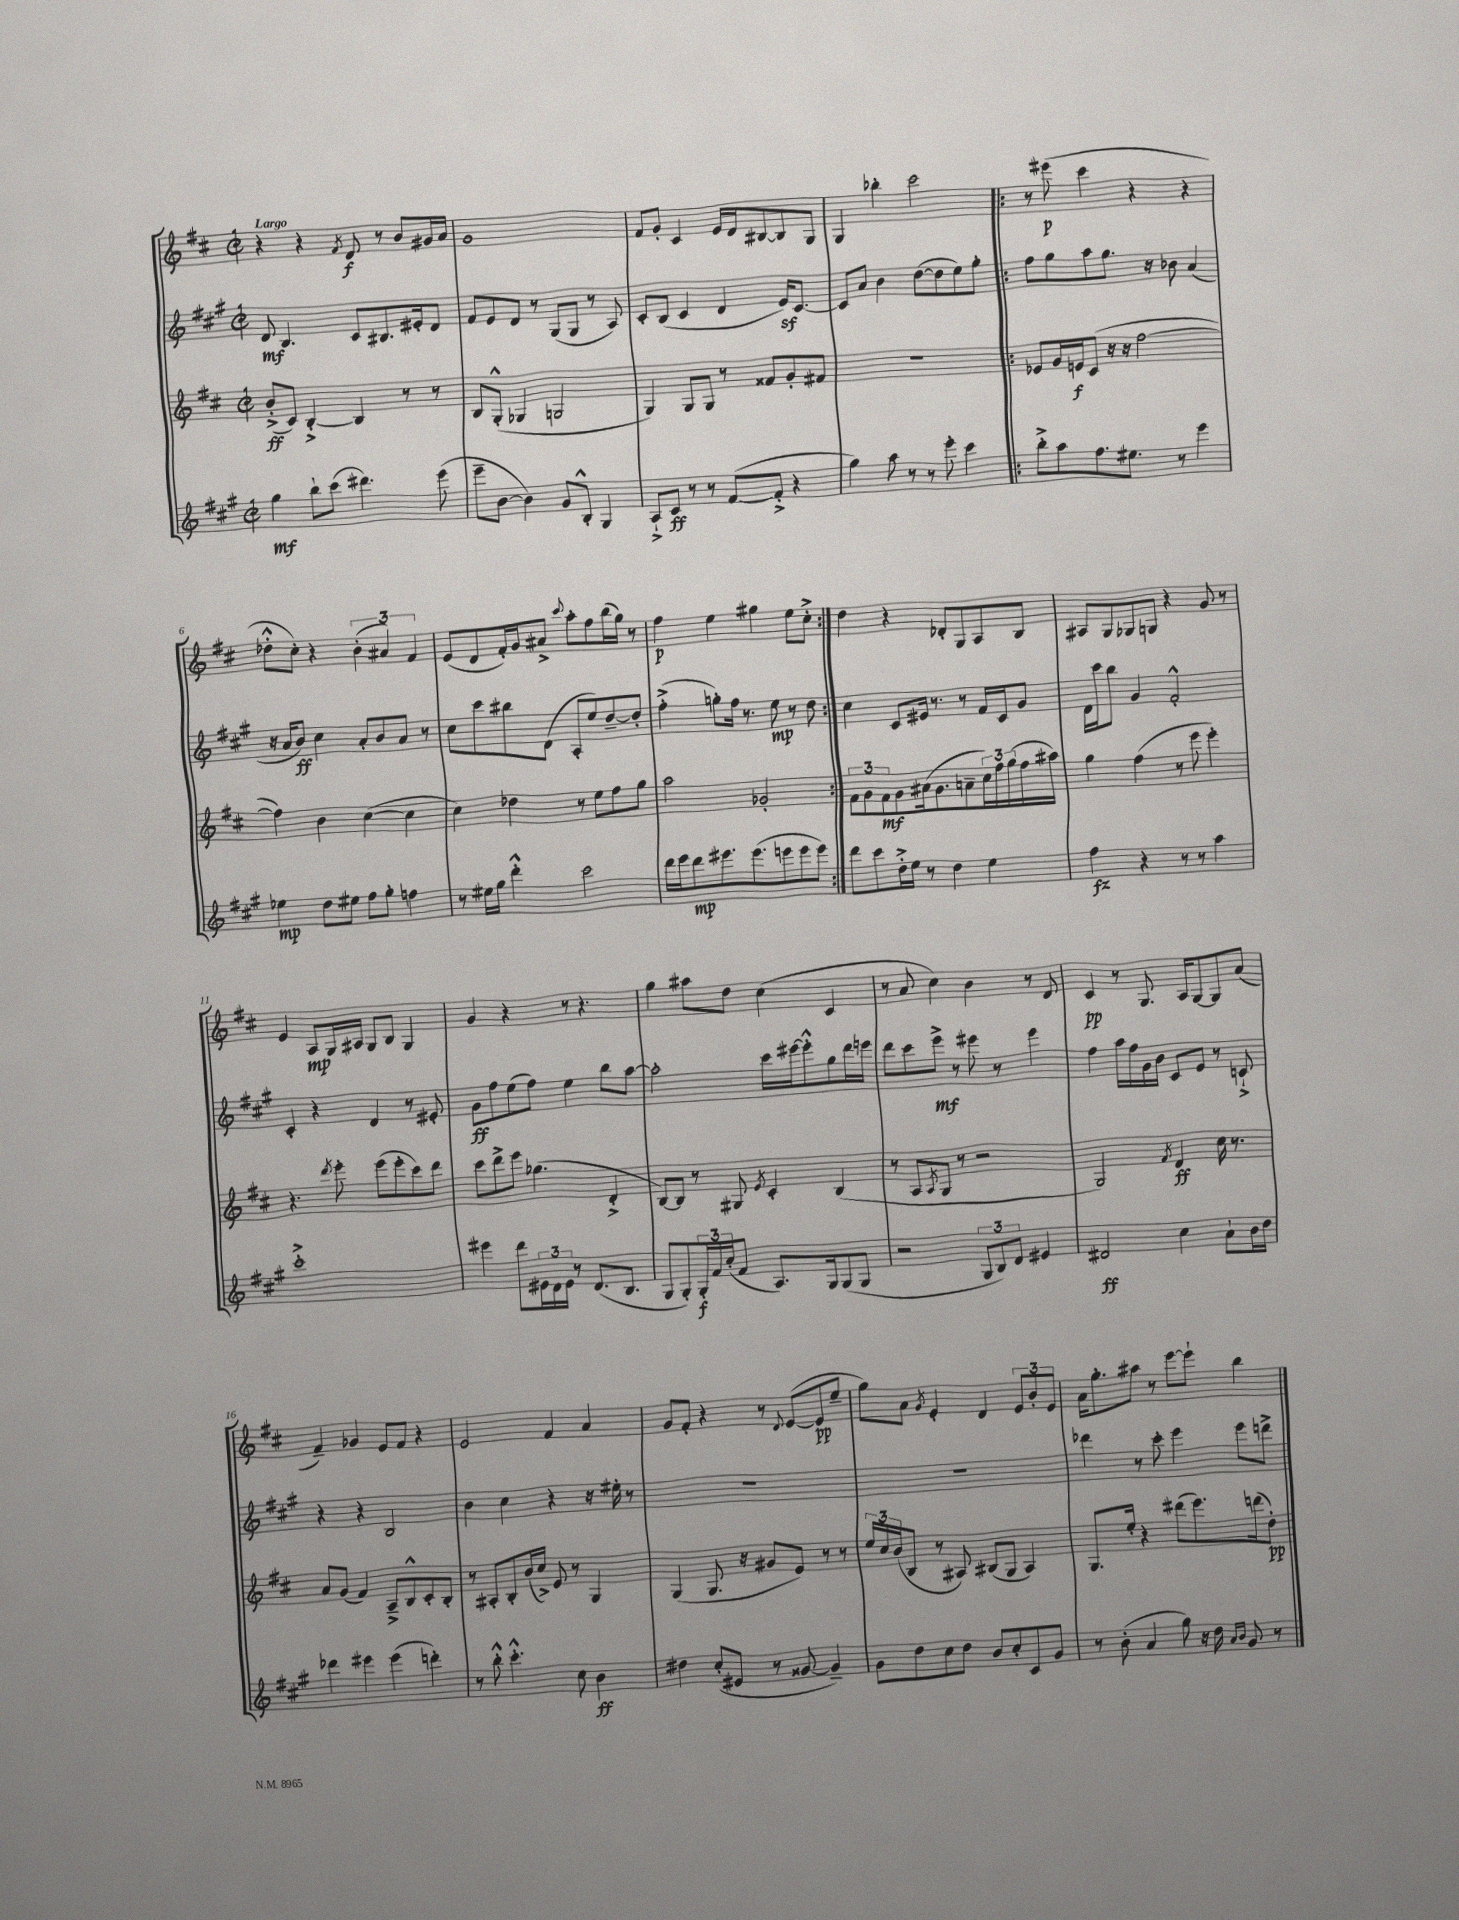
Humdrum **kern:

**kern	**dynam	**kern	**dynam	**kern	**dynam	**kern	**dynam
*part4	*part4	*part3	*part3	*part2	*part2	*part1	*part1
*staff4	*staff4	*staff3	*staff3	*staff2	*staff2	*staff1	*staff1
*clefG2	*	*clefG2	*	*clefG2	*	*clefG2	*
*k[f#c#g#]	*	*k[f#c#]	*	*k[f#c#g#]	*	*k[f#c#]	*
*M2/2	*	*M2/2	*	*M2/2	*	*M2/2	*
*met(c|)	*	*met(c|)	*	*met(c|)	*	*met(c|)	*
=1	=1	=1	=1	=1	=1	=1	=1
!	!	!	!	!	!	!LO:TX:a:B:t=Largo	!
4gg#\	mf	(8b'^/L	ff	8d/	mf	4r	.
.	.	8c#/J)	.	4.B/	.	.	.
8bb`\L	.	[4B'^/	.	.	.	4r	.
(8ccc#\J	.	.	.	.	.	.	.
.	.	.	.	.	.	8qf#/	.
4.ddd#X\)	.	4B/]	.	8c#/L	.	8d/	f
.	.	.	.	8.B#X/	.	8r	.
.	.	8r	.	.	.	8b/L	.
.	.	.	.	16e#X'/k	.	.	.
(8eee\	.	8r	.	8d/J	.	16g#X/L	.
.	.	.	.	.	.	16a/JJ	.
=2	=2	=2	=2	=2	=2	=2	=2
8eee~\L	.	8B/L	.	8f#/L	.	1g	.
[8b\J	.	(8G'^^/J	.	8e/	.	.	.
4b\])	.	4G-X/	.	8d/J	.	.	.
.	.	.	.	8r	.	.	.
8g#/L	.	2Gn/	.	(8G#/L	.	.	.
8B'^^/J	.	.	.	8G#/J	.	.	.
4G#/	.	.	.	8r	.	.	.
.	.	.	.	8A/)	.	.	.
=3	=3	=3	=3	=3	=3	=3	=3
8A`^/L	.	4G/)	.	8c#'/L	.	8f#/L	.
8c#/J	ff	.	.	(8B/J	.	8g'/J	.
8r	.	8G/L	.	4c#/	.	4c#/	.
8r	.	8G/J	.	.	.	.	.
([8f#/L	.	8r	.	4d/	.	16e/LL	.
.	.	.	.	.	.	16d/J	.
8f#'^/J]	.	8f##X/L	.	.	.	[8B#X/	.
4r	.	8g'/	.	16ez/KL)	.	8B#/]	.
.	.	.	.	[8.c#/J	.	.	.
.	.	8f#X/J	.	.	.	8G/J	.
=4	=4	=4	=4	=4	=4	=4	=4
4gg#\)	.	1r	.	8c#/L]	.	4G/	.
.	.	.	.	8a/J	.	.	.
8aa\	.	.	.	4b\	.	4bb-X'\	.
8r	.	.	.	.	.	.	.
8r	.	.	.	([8dd\L	.	2ccc#\	.
8eee'\	.	.	.	8dd\]	.	.	.
4ccc#\	.	.	.	8ee\)	.	.	.
.	.	.	.	8gg#'\J	.	.	.
=5!|:	=5!|:	=5!|:	=5!|:	=5!|:	=5!|:	=5!|:	=5!|:
8bb'^\L	.	8e-X/L	.	8ff#\L	.	8r	.
8aa\	.	16g/L	.	8gg#\	.	(8eee#X\	p
.	.	16en/J	f	.	.	.	.
8.ff#\	.	(8c#/J	.	8aa\	.	4ccc#\	.
.	.	16r	.	8.gg#\J	.	.	.
8.ee#X\J	.	16r	.	.	.	.	.
.	.	[2ff#\	.	.	.	4r	.
.	.	.	.	16r	.	.	.
8r	.	.	.	8b-X\	.	.	.
4eee\	.	.	.	(4a/	.	4r	.
!!LO:LB:g=z
=6	=6	=6	=6	=6	=6	=6	=6
4ee-X\	mp	4ff#\])	.	16r	.	8dd-X'^^\L	.
.	.	.	.	16a/KL	.	.	.
.	.	.	.	8b/J)	ff	8cc#'\J)	.
8dd\L	.	4b\	.	4cc#\	.	4r	.
8ee#X\J	.	.	.	.	.	.	.
8ff#\L	.	([4cc#\	.	8a'/L	.	(6b'\	.
8gg#'\J	.	.	.	8b/	.	.	.
.	.	.	.	.	.	6a#X/)	.
4ffn\	.	4cc#\]	.	8a/J	.	.	.
.	.	.	.	.	.	6f#/	.
.	.	.	.	8r	.	.	.
=7	=7	=7	=7	=7	=7	=7	=7
8r	.	4cc#\)	.	8cc#\L	.	(8e/L	.
16ee#X\LL	.	.	.	8ccc#\	.	8d/	.
16gg#\JJ	.	.	.	.	.	.	.
4ddd'^^\	.	4dd-X\	.	8bb#X\	.	16f#'/L)	.
.	.	.	.	.	.	16g/J	.
.	.	.	.	(8d\J	.	8a#X^/J	.
.	.	.	.	.	.	8qqccc#/	.
2ccc#\	.	8r	.	8A'/L	.	8aa'\L	.
.	.	8ee\L	.	8ee/)	.	8ff#\	.
.	.	8ff#\	.	[8dd~/	.	(16bb\L	.
.	.	.	.	.	.	16gg\JJ)	.
.	.	8gg\J	.	8dd'/J]	.	8r	.
=8	=8	=8	=8	=8	=8	=8	=8
16ddd\LL	.	2aa\	.	(4ff#'^\	.	4ff#\	p
16eee\J	.	.	.	.	.	.	.
8ddd\	mp	.	.	.	.	.	.
8.eee#X\	.	.	.	8ggn'\L)	.	4ee\	.
.	.	.	.	16ff#\Jk	.	.	.
(8.eee#\	.	.	.	8.r	.	.	.
.	.	2g-X'/	.	.	.	4gg#X\	.
8eeen\	.	.	.	8ee\	mp	.	.
8eee\	.	.	.	8r	.	8ee\L	.
8eee\J)	.	.	.	8dd\	.	8cc#'^\J	.
=9:|!	=9:|!	=9:|!	=9:|!	=9:|!	=9:|!	=9:|!	=9:|!
8ddd\L	.	12f#\L	.	4cc#\	.	4dd\	.
.	.	12g\	.	.	.	.	.
8ccc#\	.	.	.	.	.	.	.
.	.	12f#\	mf	.	.	.	.
16dd'^\L	.	8g\	.	8c#/L	.	4r	.
16ee\JJ	.	.	.	.	.	.	.
8r	.	(16a#X\k	.	16e#X/Jk	.	.	.
.	.	8.g\	.	8.r	.	.	.
4dd\	.	.	.	.	.	8d-X'/L	.
.	.	8an~\	.	8r	.	8G/	.
4ee\	.	24cc#\L)	.	16f#/LL	.	8A/	.
.	.	24ff#\	.	.	.	.	.
.	.	.	.	16c#/J	.	.	.
.	.	(24gg\	.	.	.	.	.
.	.	16ff#\	.	8g#/J	.	8B/J	.
.	.	16aa#X\JJ)	.	.	.	.	.
=10	=10	=10	=10	=10	=10	=10	=10
4ff#\	fz	4gg\	.	16d\LL	.	8A#X/L	.
.	.	.	.	16ccc#\J	.	.	.
.	.	.	.	8bb\J	.	8G/	.
4r	.	(4ff#\	.	4g#/	.	8G-X/	.
.	.	.	.	.	.	8Gn/J	.
8r	.	8r	.	2f#'^^/	.	4r	.
8r	.	8eee\	.	.	.	.	.
4aa\	.	4eee'\)	.	.	.	8g/	.
.	.	.	.	.	.	8r	.
!!LO:LB:g=z
=11	=11	=11	=11	=11	=11	=11	=11
1ccc#'^	.	4.r	.	4c#'/	.	4e/	.
.	.	.	.	4r	.	8A/L	mp
.	.	8qddd/	.	.	.	.	.
.	.	8eee'\	.	.	.	16G/L	.
.	.	.	.	.	.	16A#X/JJ	.
.	.	(8eee\L	.	4d/	.	8G/L	.
.	.	8eee'\	.	.	.	8B/J	.
.	.	8ccc#\)	.	8r	.	4G/	.
.	.	8ddd\J	.	8e#X'/	.	.	.
=12	=12	=12	=12	=12	=12	=12	=12
4eee#X\	.	8ccc#\L	.	8g#\L	ff	4g/	.
.	.	8ddd^\	.	8ff#\	.	.	.
8ddd\L	.	8eee\J	.	(8ee\	.	4r	.
24e#X\L	.	(4.gg-X\	.	8ff#\J)	.	.	.
24d\	.	.	.	.	.	.	.
24e#\JJ	.	.	.	.	.	.	.
8r	.	.	.	4ee\	.	8r	.
(8.d/L	.	.	.	.	.	4.r	.
.	.	4d'^/	.	8bb\L	.	.	.
8.B/J	.	.	.	.	.	.	.
.	.	.	.	[8aa\J	.	.	.
=13	=13	=13	=13	=13	=13	=13	=13
8G#/L	.	[8B/L)	.	2aa'\]	.	4gg\	.
8G#'/)	.	8B/J]	.	.	.	.	.
24G#'/L	f	8r	.	.	.	8aa#X\L	.
24f#/	.	.	.	.	.	.	.
(24cc#'/J	.	.	.	.	.	.	.
8f#/J	.	8G#X/	.	.	.	8dd\J	.
.	.	8qe/	.	.	.	.	.
8.A/L)	.	4c#'/	.	16ccc#\LL	.	(4cc#\	.
.	.	.	.	[16eee#X\J	.	.	.
.	.	.	.	8eee#'^^\]	.	.	.
16G#/k	.	.	.	.	.	.	.
(8G#/	.	(4B/	.	8gg#\	.	4c#/	.
8G#/J	.	.	.	16ddd\L	.	.	.
.	.	.	.	16eeen\JJ	.	.	.
=14	=14	=14	=14	=14	=14	=14	=14
2r	.	8r	.	8ddd\L	.	8r	.
.	.	8A/L	.	8ccc#\	.	8a/	.
.	.	8qA/	.	.	.	.	.
.	.	8G/J	.	8eee^\J	mf	4cc#\)	.
.	.	8r	.	8r	.	.	.
12G#/L	.	2r	.	8eee#X\	.	4b\	.
12B/)	.	.	.	.	.	.	.
.	.	.	.	8r	.	.	.
12d/J	.	.	.	.	.	.	.
4e#X/	.	.	.	4eee#\	.	8r	.
.	.	.	.	.	.	8d/	.
=15	=15	=15	=15	=15	=15	=15	=15
2d#X/	ff	2G/)	.	4ff#\	.	4c#/	pp
.	.	.	.	16aa\LL	.	8r	.
.	.	.	.	16ff#\	.	.	.
.	.	.	.	16g#\	.	8.G/	.
.	.	.	.	16b\JJ	.	.	.
.	.	8qf#/	.	.	.	.	.
4cc#\	.	4d/	ff	8c#/L	.	.	.
.	.	.	.	.	.	16A/KL	.
.	.	.	.	8e/J	.	[8G/	.
8a`\L	.	16cc#\	.	8r	.	8G/]	.
.	.	8.r	.	.	.	.	.
16b\L	.	.	.	8cn`^/	.	(8a/J	.
16dd\JJ	.	.	.	.	.	.	.
!!LO:LB:g=z
=16	=16	=16	=16	=16	=16	=16	=16
4ddd-X\	.	8a/L	.	4r	.	4f#~/)	.
.	.	(8g/J	.	.	.	.	.
4eee#X\	.	4f#/)	.	4r	.	4g-X/	.
(4eee#\	.	8A~^/L	.	2B/	.	8e/L	.
.	.	8B^^/	.	.	.	8f#/J	.
4dddn'\)	.	8c#'/	.	.	.	4r	.
.	.	8B'/J	.	.	.	.	.
=17	=17	=17	=17	=17	=17	=17	=17
8r	.	8r	.	4b\	.	2e/	.
8bb'^^\	.	8A#X'/L	.	.	.	.	.
4.ccc#'^^\	.	8B'/	.	4cc#\	.	.	.
.	.	(16b/L	.	.	.	.	.
.	.	16cc#^/JJ)	.	.	.	.	.
.	.	8e/	.	4r	.	4f#/	.
8cc#\	.	8r	.	.	.	.	.
4b\	ff	4G/	.	16r	.	4a/	.
.	.	.	.	16ee#X'\	.	.	.
.	.	.	.	8r	.	.	.
=18	=18	=18	=18	=18	=18	=18	=18
4dd#X\	.	(4G/	.	1r	.	8g/L	.
.	.	.	.	.	.	8f#'/J	.
(8cc#'/L	.	8.G/	.	.	.	4r	.
8e#X/J	.	.	.	.	.	.	.
.	.	16r	.	.	.	.	.
8r	.	8g#X/L	.	.	.	8r	.
.	.	.	.	.	.	8qqd/	.
[8g##X/	.	8e/J)	.	.	.	([8e/L	.
4g##~/])	.	8r	.	.	.	8e/]	pp
.	.	8r	.	.	.	8ee~/J	.
=19	=19	=19	=19	=19	=19	=19	=19
8g#\L	.	24ee/LL	.	1r	.	8gg\L)	.
.	.	24cc#/	.	.	.	.	.
.	.	(24b/J	.	.	.	.	.
8dd\	.	8B/J	.	.	.	8a\J	.
.	.	.	.	.	.	8qg/	.
8cc#\	.	8r	.	.	.	4e'/	.
8dd\J	.	8A#X/)	.	.	.	.	.
8b/L	.	(8B#X/L	.	.	.	4d/	.
8cc#'/	.	8G/J	.	.	.	.	.
8c#/	.	4A#/)	.	.	.	12e/L	.
.	.	.	.	.	.	12b'/	.
8g#/J	.	.	.	.	.	.	.
.	.	.	.	.	.	12e/J	.
=20	=20	=20	=20	=20	=20	=20	=20
8r	.	8.G/L	.	4ddd-X\	.	16a\KL	.
.	.	.	.	.	.	8.gg'\	.
(8b'\	.	.	.	.	.	.	.
.	.	16ee'/Jk	.	.	.	.	.
4a/	.	4r	.	8r	.	8aa#X\J	.
.	.	.	.	8ccc#'\	.	8r	.
8gg#\)	.	(8ddd#X\L	.	4eee\	.	[8eee\L	.
16r	.	8.eee\)	.	.	.	8eee`\J]	.
16dd\	.	.	.	.	.	.	.
16qqa/LL	.	.	.	.	.	.	.
16qqb/JJ	.	.	.	.	.	.	.
8g#/	.	.	.	8eee\L	.	4bb\	.
.	.	(16dddn\k	.	.	.	.	.
8r	.	8dd'\J)	pp	8dddn^\J	.	.	.
==	==	==	==	==	==	==	==
*-	*-	*-	*-	*-	*-	*-	*-
